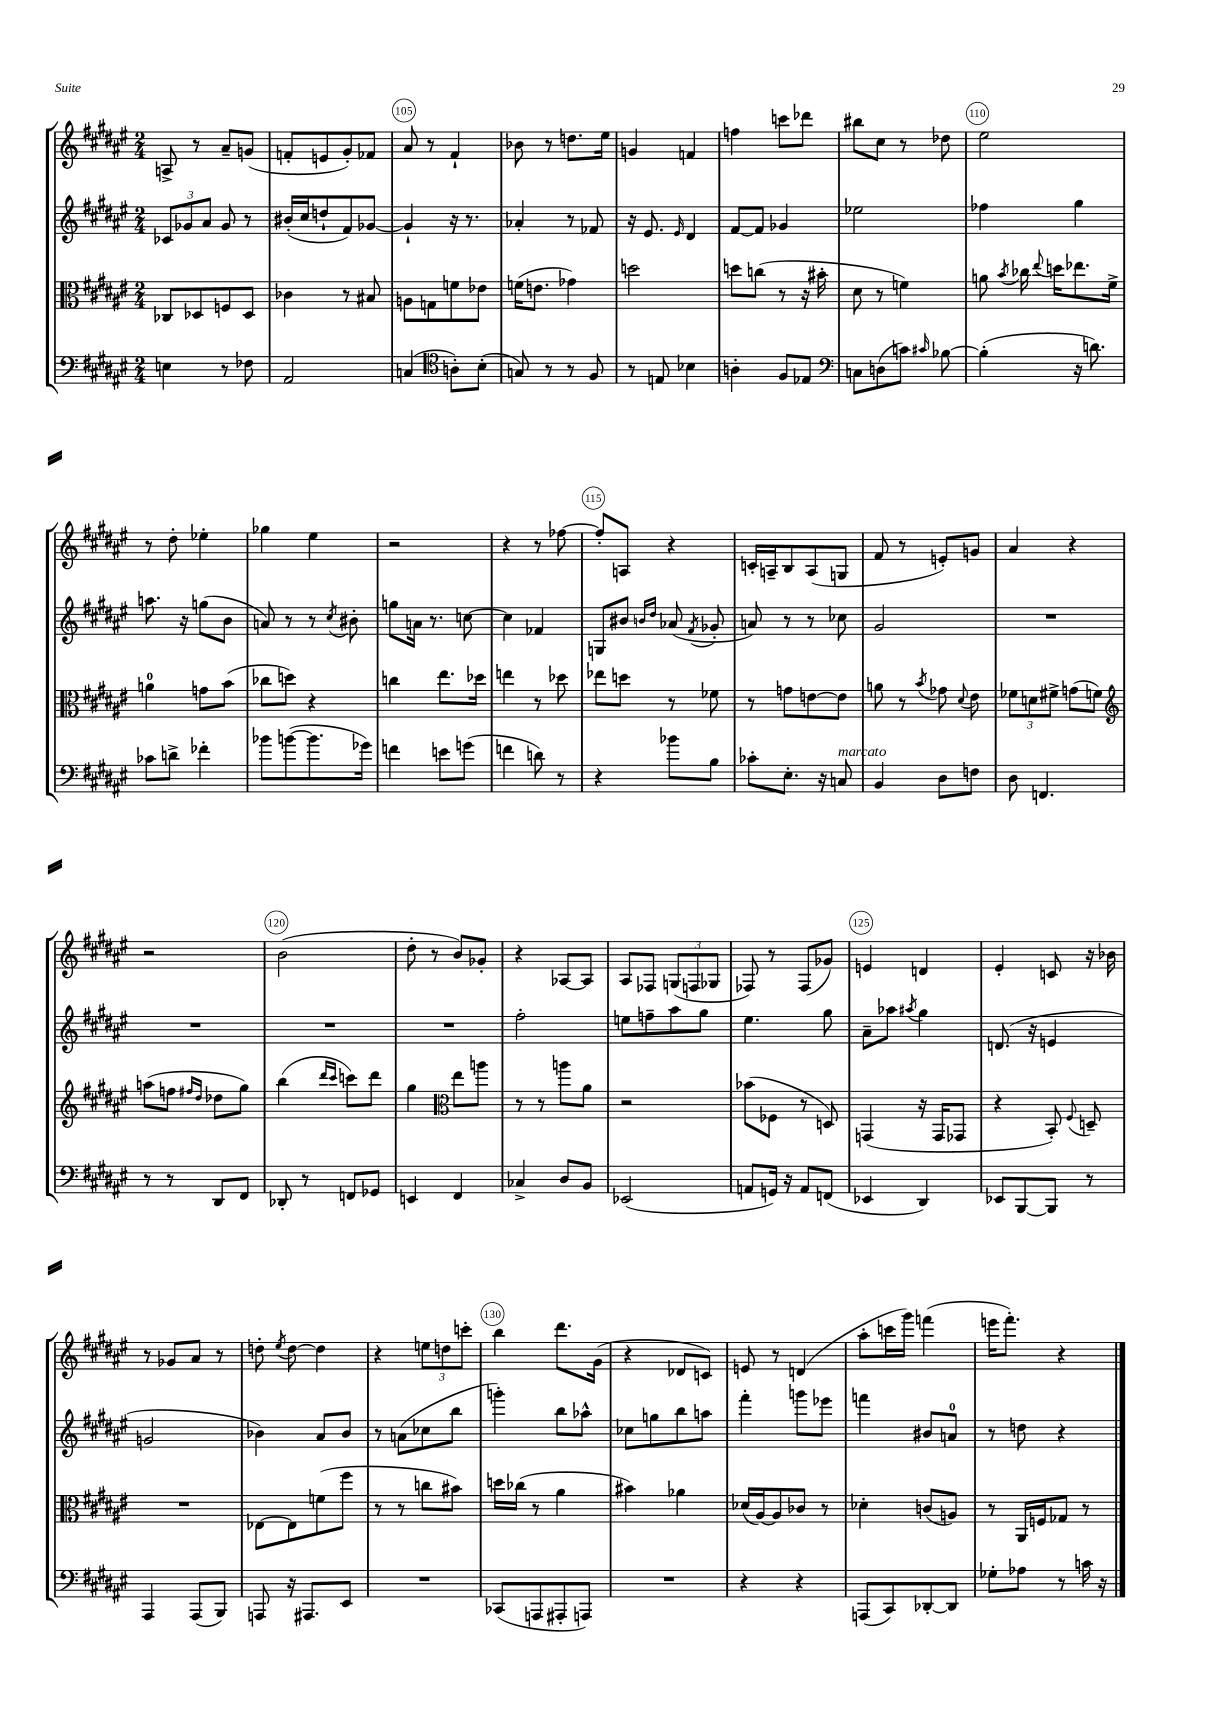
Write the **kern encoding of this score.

**kern	**kern	**kern	**kern
*part4	*part3	*part2	*part1
*staff4	*staff3	*staff2	*staff1
*clefF4	*clefC3	*clefG2	*clefG2
*k[f#c#g#d#a#e#]	*k[f#c#g#d#a#e#]	*k[f#c#g#d#a#e#]	*k[f#c#g#d#a#e#]
*M2/4	*M2/4	*M2/4	*M2/4
=103	=103	=103	=103
4En\	8C-X/L	12c-X/L	8An^/
.	.	12g-X/	.
.	8D-X/	.	8r
.	.	12a#/J	.
8r	8Fn/	8g-/	8a#~/L
8F-X\	8D-/J	8r	(8gn/J
=104	=104	=104	=104
2AA#/	4c-X\	(16b#X'/LL	8fn'/L
.	.	16cc#/J	.
.	.	8ddn`/	8en/
.	8r	8f#/)	8g#'/)
.	8B#X/	[8g-X/J	8f-X/J
=105	=105	=105	=105
(4Cn/	8An\L	4g-`/]	8a#/
.	8Gn\	.	8r
*clefC4	*	*	*
8An'\L)	8fn\	16r	4f#`/
.	.	8.r	.
(8B'\J	8e-X\J	.	.
=106	=106	=106	=106
8Gn/)	(16fn\KL	4a-X'/	8b-X\
.	8.en\J	.	.
8r	.	.	8r
8r	4g-X\)	8r	8.ddn\L
8F#/	.	8f-X/	.
.	.	.	16ee#\Jk
=107	=107	=107	=107
8r	2ddn\	16r	4gn/
.	.	8.e#/	.
8En/	.	.	.
.	.	16qqe#/	.
4B-X\	.	4d#/	4fn/
=108	=108	=108	=108
4An'\	8ddn\L	[8f#/L	4ffn\
.	(8ccn\J	8f#/J]	.
8F#/L	8r	4g-X/	8cccn\L
8E-X/J	16r	.	8ddd-X\J
.	16b#X'\	.	.
=109	=109	=109	=109
*clefF4	*	*	*
8Cn\L	8d#\	2ee-X\	8bb#X\L
(8Dn\	8r	.	8cc#\J
8cn\J)	4fn\)	.	8r
16qqc#X/	.	.	.
[8B-X\	.	.	8dd-X\
=110	=110	=110	=110
(4B-'\]	8an\	4ff-X\	2ee#\
.	8qb/	.	.
.	16cc-X\	.	.
.	8qqee#/	.	.
.	16ddn\KL	.	.
16r	8.ee-X\	4gg#\	.
8.dn\)	.	.	.
.	16f#^\Jk	.	.
!!LO:LB:g=z
=111	=111	=111	=111
8c-X\L	4an\	8.aan\	8r
8dn^\J	.	.	8dd#'\
.	.	16r	.
4f-X'\	8gn\L	(8ggn\L	4ee-X'\
.	(8b\J	8b\J	.
=112	=112	=112	=112
8b-X\L	8cc-X\L	8an/)	4gg-X\
([8bn\	8ddn\J)	8r	.
8.b\]	4r	8r	4ee#\
.	.	8qcc#/	.
.	.	8b#X'\	.
16g-X\Jk)	.	.	.
=113	=113	=113	=113
4fn\	4ccn\	8ggn\L	2r
.	.	16an\Jk	.
.	.	8.r	.
8en\L	8.ee#\L	.	.
(8gn\J	.	[8ccn\	.
.	16dd-X\Jk	.	.
=114	=114	=114	=114
4fn\	4een\	4cc\]	4r
8dn\)	8r	4f-X/	8r
8r	8dd-X\	.	[8ff-X\
=115	=115	=115	=115
4r	8ee-X\L	8Gn/L	8ff-'/L]
.	8ddn\J	8b#X/J	8An/J
.	.	16qqbn/LL	.
.	.	16qqdd#/JJ	.
8b-X\L	8r	(8a-X/	4r
.	.	8qf#/	.
8B\J	8f-X\	8g-X'/	.
=116	=116	=116	=116
8c-X'\L	8r	8an/)	16cn'/LL
.	.	.	16An~/J
8.E#'\J	8gn\L	8r	8B/
.	[8en\	8r	(8A/
16r	.	.	.
!LO:TX:a:i:t=marcato	!	!	!
8Cn/	8e\J]	8cc-X\	8Gn/J
=117	=117	=117	=117
4BB/	8an\	2g#/	8f#/
.	8r	.	8r
.	8qb/	.	.
8D#\L	8g-X\	.	8en'/L)
.	8qqd#/	.	.
8Fn\J	8e#\	.	8gn/J
=118	=118	=118	=118
8D#\	12f-X\L	2r	4a#/
.	12dn\	.	.
4.FFn/	.	.	.
.	12f#X^\J	.	.
.	(8gn\L	.	4r
.	8fn\J)	.	.
!!LO:LB:g=z
=119	=119	=119	=119
*	*clefG2	*	*
8r	(8aan\L	2r	2r
8r	8ffn\J	.	.
.	16qqff#X/LL	.	.
.	16qqdd#/JJ	.	.
8DD#/L	8dd-X\L	.	.
8FF#/J	8gg#\J)	.	.
=120	=120	=120	=120
8DD-X'/	(4bb\	2r	(2b\
8r	.	.	.
.	16qqddd#/LL	.	.
.	16qqccc#/JJ	.	.
8FFn/L	8cccn\L)	.	.
8GG-X/J	8ddd#\J	.	.
=121	=121	=121	=121
4EEn/	4gg#\	2r	8dd#'\
.	.	.	8r
*	*clefC3	*	*
4FF#/	8ee#\L	.	8b/L)
.	8aan\J	.	8g-X'/J
=122	=122	=122	=122
4C-X^/	8r	2ff#'\	4r
.	8r	.	.
8D#/L	8aan\L	.	[8A-X/L
8BB/J	8a#\J	.	8A-/J]
=123	=123	=123	=123
(2EE-X/	2r	8een\L	8A#/L
.	.	8ffn~\	8F-X/J
.	.	8aa#\	(12Gn/L
.	.	.	12Fn/
.	.	8gg#\J	.
.	.	.	12G-X/J
=124	=124	=124	=124
8AAn/L	(8b-X\L	4.ee#\	8F-X/)
16GGn/Jk)	8F-X\J	.	8r
16r	.	.	.
8AA/L	8r	.	(8F-/L
(8FFn/J	8Dn/)	8gg#\	8g-X/J)
=125	=125	=125	=125
4EE-X/	(4GGn/	8a#~\L	4en/
.	.	8aa-X\J	.
.	.	8qaa#X/	.
4DD#/)	16r	4gg#\	4dn/
.	16GG/KL	.	.
.	8GG-X/J	.	.
=126	=126	=126	=126
8EE-X/L	4r	(8.dn/	4e#'/
[8BBB/	.	.	.
.	.	16r	.
8BBB/J]	8BB'/)	4en/	8cn/
.	8qqF#/	.	.
8r	8Dn~/	.	16r
.	.	.	16b-X\
!!LO:LB:g=z
=127	=127	=127	=127
4AAA#/	2r	2gn/	8r
.	.	.	8g-X/L
(8AAA#/L	.	.	8a#/J
8BBB/J)	.	.	8r
=128	=128	=128	=128
8AAAn/	[8E-X\L	4b-X\)	8ddn'\
.	.	.	8qee#/
16r	8E-\]	.	[8dd\
8.AAA#X/L	.	.	.
.	(8fn\	8a#/L	4dd\]
8EE#/J	8ff#\J	8b-/J	.
=129	=129	=129	=129
2r	8r	8r	4r
.	8r	(8an\L	.
.	8ccn\L	8cc-X\	12een\L
.	.	.	12ddn\
.	8b#X\J)	8bb\J	.
.	.	.	12cccn'\J
=130	=130	=130	=130
(8CC-X/L	16ddn\LL	4gggn'\)	4bb\
.	(16cc-X\JJ	.	.
8AAAn/	8r	.	.
8AAA#X'/	4a#\	8bb\L	8.ddd#\L
8AAAn/J)	.	8aa-X^^\J	.
.	.	.	(16g#\Jk
=131	=131	=131	=131
2r	4b#X\)	8cc-X\L	4r
.	.	8ggn\	.
.	4a-X\	8bb\	8d-X/L
.	.	8aan\J	8cn/J)
=132	=132	=132	=132
4r	(16d-X/LL	4fff#'\	8en/
.	[16A#/J)	.	.
.	8A#/]	.	8r
4r	8c-X/J	8gggn\L	(4dn/
.	8r	8eee-X\J	.
=133	=133	=133	=133
(8AAAn/L	4d-X'\	4fffn\	8aa#'\L
8CC#/)	.	.	16cccn\L
.	.	.	16ggg#\JJ)
[8DD-X'/	(8cn/L	8b#X/L	(4fffn\
8DD-/J]	8An/J)	8an/J	.
=134	=134	=134	=134
8G-X'\L	8r	8r	16eeen\KL
.	.	.	8.fff#'\J)
8A-X\J	16AA#/LL	8ddn\	.
.	16Fn/J	.	.
8r	8G-X/J	4r	4r
16cn\	8r	.	.
16r	.	.	.
==	==	==	==
*-	*-	*-	*-
